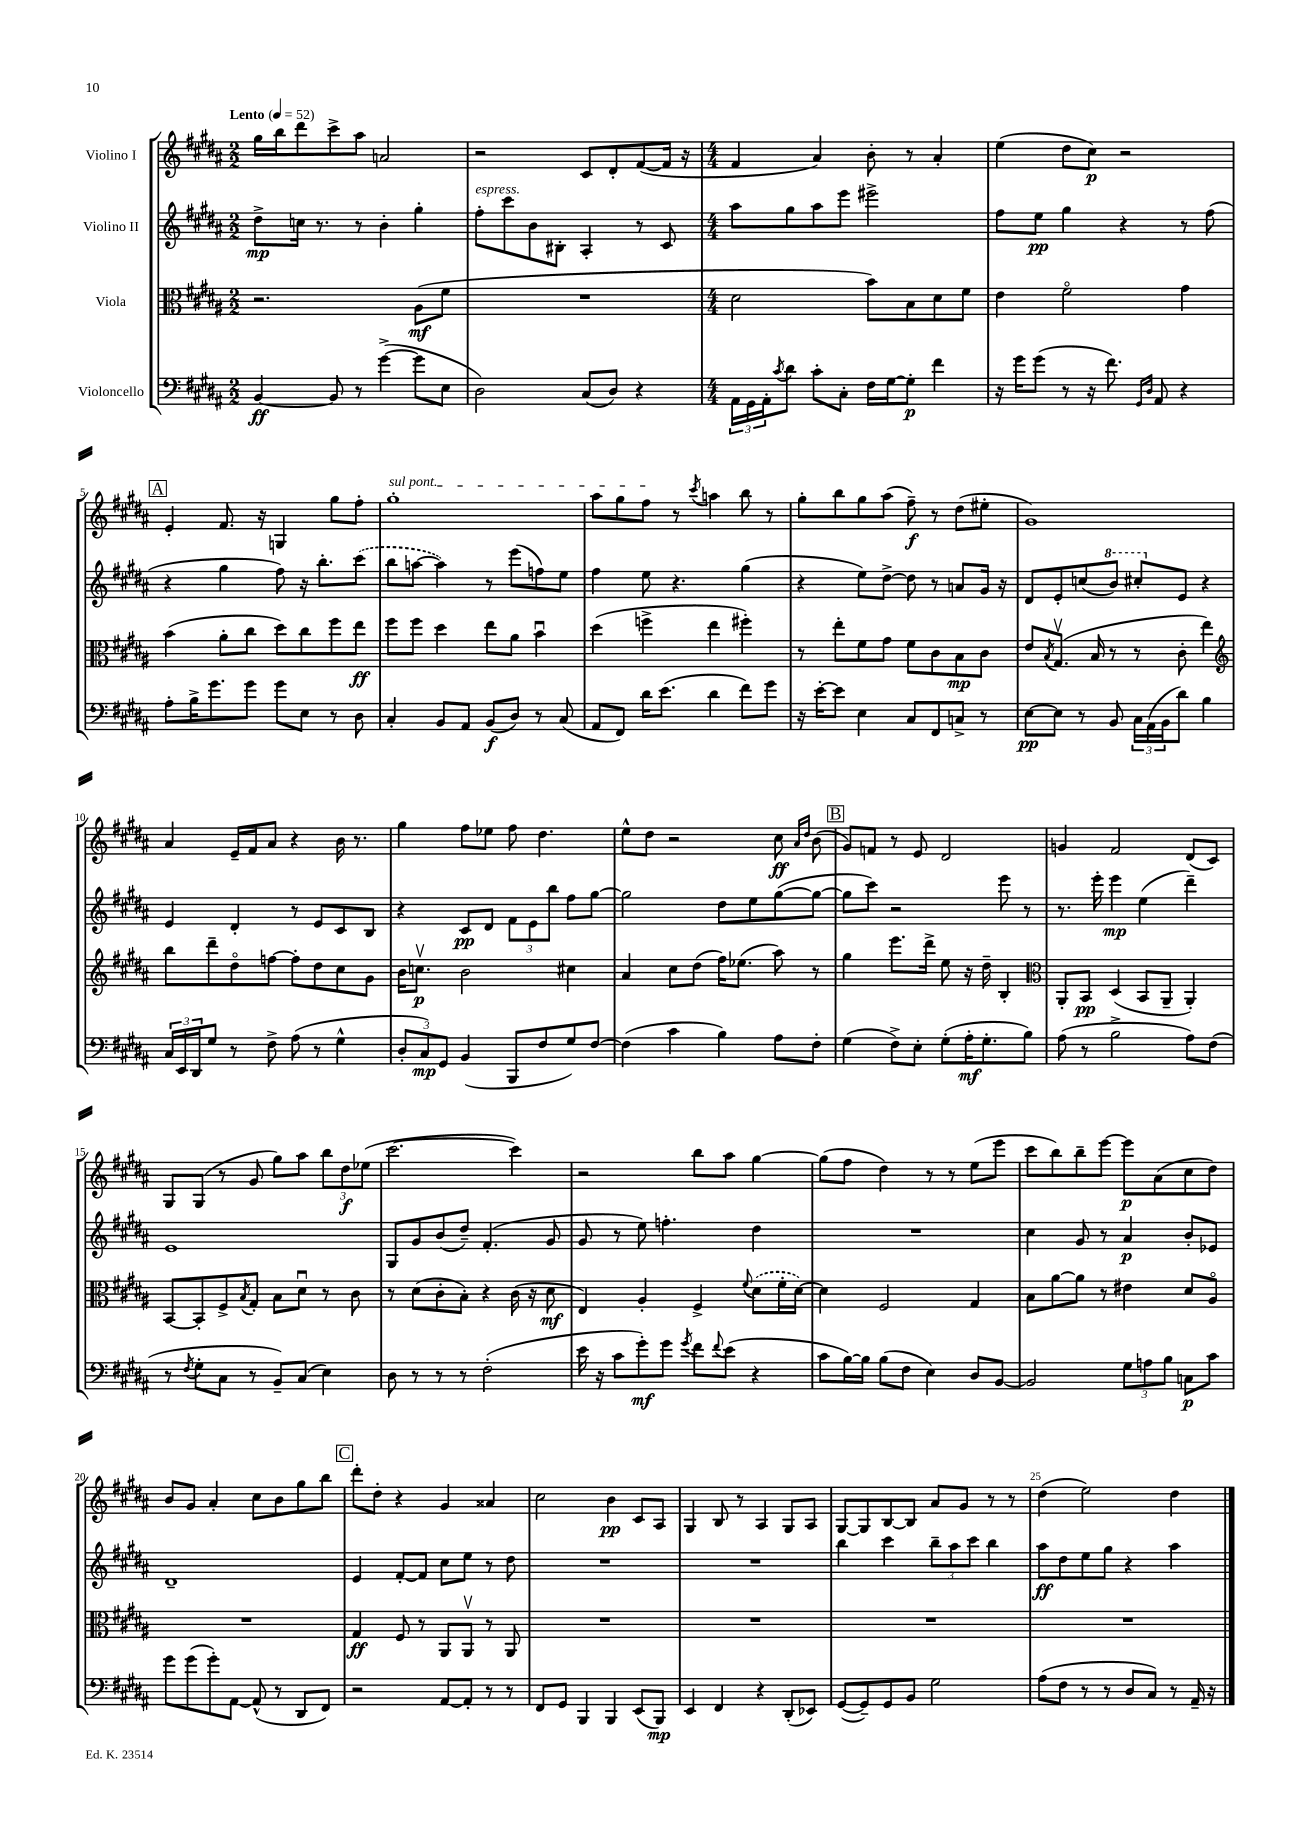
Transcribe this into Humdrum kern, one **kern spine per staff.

**kern	**kern	**kern	**kern
*staff4	*staff3	*staff2	*staff1
*clefF4	*clefC3	*clefG2	*clefG2
*k[f#c#g#d#a#]	*k[f#c#g#d#a#]	*k[f#c#g#d#a#]	*k[f#c#g#d#a#]
*M2/2	*M2/2	*M2/2	*M2/2
*MM52	*MM52	*MM52	*MM52
[4BB/	2.r	8dd#^\L	16gg#\LL
.	.	.	16bb\J
.	.	16cc\Jk	8ddd#\
.	.	8.r	.
8BB/]	.	.	8ccc#^\
8r	.	8r	8aa#\J
([4g#^\	.	4b'\	2a/
8g#\]L	(8A#\L	4gg#'\	.
8E\J	8f#\J	.	.
=	=	=	=
2D#\)	1r	8ff#'\L	2r
.	.	8ccc#\	.
.	.	8b\	.
.	.	8B#'\J	.
(8C#/L	.	4A#'/	8c#/L
8D#/J)	.	.	8d#'/
4r	.	8r	([8f#/
.	.	8c#/	16f#/]Jk
.	.	.	16r
=	=	=	=
*M4/4	*M4/4	*M4/4	*M4/4
24AA#\LL	2d#\	8aa#\L	4f#/
24GG#\	.	.	.
24AA#'\J	.	.	.
8qc#/	.	.	.
8d#\J	.	8gg#\	.
8c#'\L	.	8aa#\	4a#/)
8C#'\J	.	8eee\J	.
16F#\LL	8b\L)	2eee#^\	8b'\
[16G#\J	.	.	.
8G#'\]J	8B\	.	8r
4f#\	8d#\	.	4a#'/
.	8f#\J	.	.
=	=	=	=
16r	4e\	8ff#\L	(4ee\
16g#\LK	.	.	.
(8g#\J	.	8ee\J	.
8r	2f#o\	4gg#\	8dd#\L
16r	.	.	8cc#\J)
8.f#\)	.	.	.
.	.	4r	2r
16qqGG#/LL	.	.	.
16qqD#/JJ	.	.	.
8AA#/	.	.	.
4r	4g#\	8r	.
.	.	(8ff#\	.
=	=	=	=
8A#'\L	(4b\	4r	4e'/
16B^\K	.	.	.
8.g#\	.	.	.
.	8a#'\L	4gg#\	8.f#/
8g#\J	8cc#\J	.	.
.	.	.	16r
8g#\L	8dd#\L)	8ff#\)	4G/
8E\J	8cc#\	16r	.
.	.	8.bb'\L	.
8r	8ff#\	.	8gg#\L
8D#\	8ee\J	(8ccc#\J	8ff#'\J
=	=	=	=
4C#'/	8ff#\L	8bb\L	1gg#'
.	8ff#\J	[8aa\J	.
8BB/L	4dd#\	4aa\])	.
8AA#/J	.	.	.
(8BB/L	8ee\L	8r	.
8D#/J)	8a#\J	(8eee\L	.
8r	4bu\	8ff\)	.
(8C#/	.	8ee\J	.
=	=	=	=
8AA#/L	(4dd#\	4ff#\	8aa#\L
8FF#/J)	.	.	8gg#\
16d#\LK	4ff^\	8ee\	8ff#\J
(8.e\J	.	.	.
.	.	4.r	8r
.	.	.	8qccc#/
4d#\	4ee\	.	4aa\
8f#\L)	4ff#'\)	(4gg#\	8bb\
8g#\J	.	.	8r
=	=	=	=
16r	8r	4r	8gg#'\L
[16e'\LK	.	.	.
8e\]J	8ee'\L	.	8bb\
4E\	8f#\	8ee\L)	8gg#\
.	8g#\J	[8dd#^\J	(8aa#\J
8C#/L	8f#\L	8dd#\]	8ff#~\)
8FF#/	8c#\	8r	8r
8C^/J	8B\	8a/L	(8dd#\L
8r	8c#\J	16g#/Jk	8ee#'\J
.	.	16r	.
=	=	=	=
[8E\L	8e/L	8d#/L	1g#)
.	8qB/	.	.
8E\]J	(8.G#v/J	8e'/	.
8r	.	(8cc/	.
.	16B/	.	.
8BB/	8r	8bb/J)	.
24C#\LL	8r	8ccc#'/L	.
(24AA#\	.	.	.
24BB\J	.	.	.
8d#\J)	8c#'\	8e/J	.
4B\	4ee\)	4r	.
=	=	=	=
*	*clefG2	*	*
24C#/LL	8bb\L	4e/	4a#/
24EE/	.	.	.
24DD#/J	.	.	.
8G#/J	8ddd#~\	.	.
8r	8dd#o\	4d#'/	16e~/LL
.	.	.	16f#/J
8F#^\	[8ff\J	.	8a#/J
(8A#\	8ff'\]L	8r	4r
8r	8dd#\	8e/L	.
4G#^^\	8cc#\	8c#/	16b\
.	.	.	8.r
.	8g#\J	8B/J	.
=	=	=	=
12D#'/L	16b\LK	4r	4gg#\
.	8.ccv\J	.	.
12C#/)	.	.	.
12GG#/J	.	.	.
(4BB/	2b\	8c#/L	8ff#\L
.	.	8d#/J	8ee-\J
8BBB/L	.	12f#\L	8ff#\
.	.	12e\	.
8F#/	.	.	4.dd#\
.	.	12bb\J	.
8G#/)	4cc#\	8ff#\L	.
[8F#/J	.	[8gg#\J	.
=	=	=	=
(4F#\]	4a#/	2gg#\]	8ee^^\L
.	.	.	8dd#\J
4c#\	8cc#\L	.	2r
.	(8dd#\J	.	.
4B\)	16ff#\LK)	8dd#\L	.
.	(8.ee-\J	.	.
.	.	8ee\	.
8A#\L	8aa#\)	([8gg#\	8cc#\
.	.	.	16qqa#/LL
.	.	.	16qqdd#/JJ
8F#'\J	8r	8gg#\_J	(8b\
=	=	=	=
(4G#\	4gg#\	8gg#\]L	8g#/L)
.	.	8ccc#\J)	8f/J
8F#^\L)	8.eee\L	2r	8r
8E'\J	.	.	8e/
.	16ddd#^\Jk	.	.
(8G#'\L	8ee\	.	2d#/
16A#'\K	16r	.	.
8.G#'\	16dd#~\	.	.
.	4B'/	8eee\	.
8B\J)	.	8r	.
=	=	=	=
*	*clefC3	*	*
(8A#\	8AA#'/L	8.r	4g/
8r	8BB/J	.	.
.	.	16eee'\	.
2B^\	(4D#/	4eee\	2f#/
.	8BB/L	(4ee\	.
.	8AA#~/J	.	.
8A#\L)	4AA#'/)	4ddd#~\)	(8d#/L
(8F#\J	.	.	8c#/J)
=	=	=	=
8r	[8BB/L	1e	8G#/L
8qF#/	.	.	.
8G#'\L	8BB'/]	.	(8G#/J
8C#\J	8F#^/	.	8r
.	8qB/	.	.
8r	8G#'/J	.	8g#/
8BB~/L)	8B\L	.	8gg#\L)
(8C#/J	8d#u\J	.	8aa#\J
4E\)	8r	.	12bb\L
.	.	.	12dd#\
.	8c#\	.	.
.	.	.	(12ee-\J
=	=	=	=
8D#\	8r	8G#/L	[2.ccc#\
8r	(8d#\L	8g#/	.
8r	8c#'\	(8b/	.
8r	8B'\J)	8dd#~/J)	.
(2F#'\	4r	(4.f#'/	.
.	(16c#\	.	4ccc#\])
.	16r	.	.
.	8d#\	8g#/	.
=	=	=	=
16e\	4E/)	8g#/	2r
16r	.	.	.
8c#\L	.	8r	.
8g#'\)	4A#'/	8ee\)	.
8g#\J	.	4.ff'\	.
8qg#/	.	.	.
8f#\L	4F#^/	.	8bb\L
8qqf#/	.	.	.
(8e\J	.	.	8aa#\J
.	8qqf#/	.	.
4r	(8d#\L	4dd#\	[4gg#\
.	16f#'\L	.	.
.	[16d#\JJ)	.	.
=	=	=	=
8c#\L	4d#\]	1r	(8gg#\]L
[16B\L)	.	.	8ff#\J
16B\]JJ	.	.	.
(8B\L	2F#/	.	4dd#\)
8F#\J	.	.	.
4E\)	.	.	8r
.	.	.	8r
8D#/L	4G#/	.	(8ee\L
[8BB/J	.	.	8eee\J
=	=	=	=
2BB/]	8B\L	4cc#\	8ccc#\L
.	[8a#\	.	8bb\)
.	8a#\]J	8g#/	8bb~\
.	8r	8r	[8eee\J
12G#\L	4e#\	4a#/	8eee\]L
12A\	.	.	.
.	.	.	(8a#\
12B\J	.	.	.
8C\L	8d#/L	8b'/L	8cc#\
8c#\J	8A#o/J	8e-/J	8dd#\J)
=	=	=	=
8g#\L	1r	1d#~	8b/L
(8g#\	.	.	8g#/J
8g#'\)	.	.	4a#'/
[8AA#\J	.	.	.
(8AA#^^/]	.	.	8cc#\L
8r	.	.	8b\
8DD#/L	.	.	8gg#\
8FF#/J)	.	.	8bb\J
=	=	=	=
2r	4G#/	4e/	8ddd#'\L
.	.	.	8dd#'\J
.	8F#/	[8f#'/L	4r
.	8r	8f#/]J	.
[8AA#/L	8AA#/L	8cc#\L	4g#/
8AA#'/]J	8AA#v/J	8ee\J	.
8r	8r	8r	4a##/
8r	8AA#/	8dd#\	.
=	=	=	=
8FF#/L	1r	1r	2cc#\
8GG#/J	.	.	.
4BBB/	.	.	.
4BBB/	.	.	4b\
(8EE/L	.	.	8c#/L
8BBB/J)	.	.	8A#/J
=	=	=	=
4EE/	1r	1r	4G#/
4FF#/	.	.	8B/
.	.	.	8r
4r	.	.	4A#/
(8DD#'/L	.	.	8G#/L
8EE-/J)	.	.	8A#/J
=	=	=	=
([8GG#/L	1r	4bb\	[8G#/L
8GG#~/])	.	.	8G#/]
8GG#/	.	4ccc#\	[8B/
8BB/J	.	.	8B/]J
2G#\	.	12bb~\L	8a#/L
.	.	12aa#\	.
.	.	.	8g#/J
.	.	12ccc#\J	.
.	.	4bb\	8r
.	.	.	8r
=	=	=	=
(8A#\L	1r	8aa#\L	(4dd#\
8F#\J	.	8dd#\	.
8r	.	8ee\	2ee\)
8r	.	8gg#\J	.
8D#/L	.	4r	.
8C#/J)	.	.	.
8r	.	4aa#\	4dd#\
16AA#~/	.	.	.
16r	.	.	.
==	==	==	==
*-	*-	*-	*-
